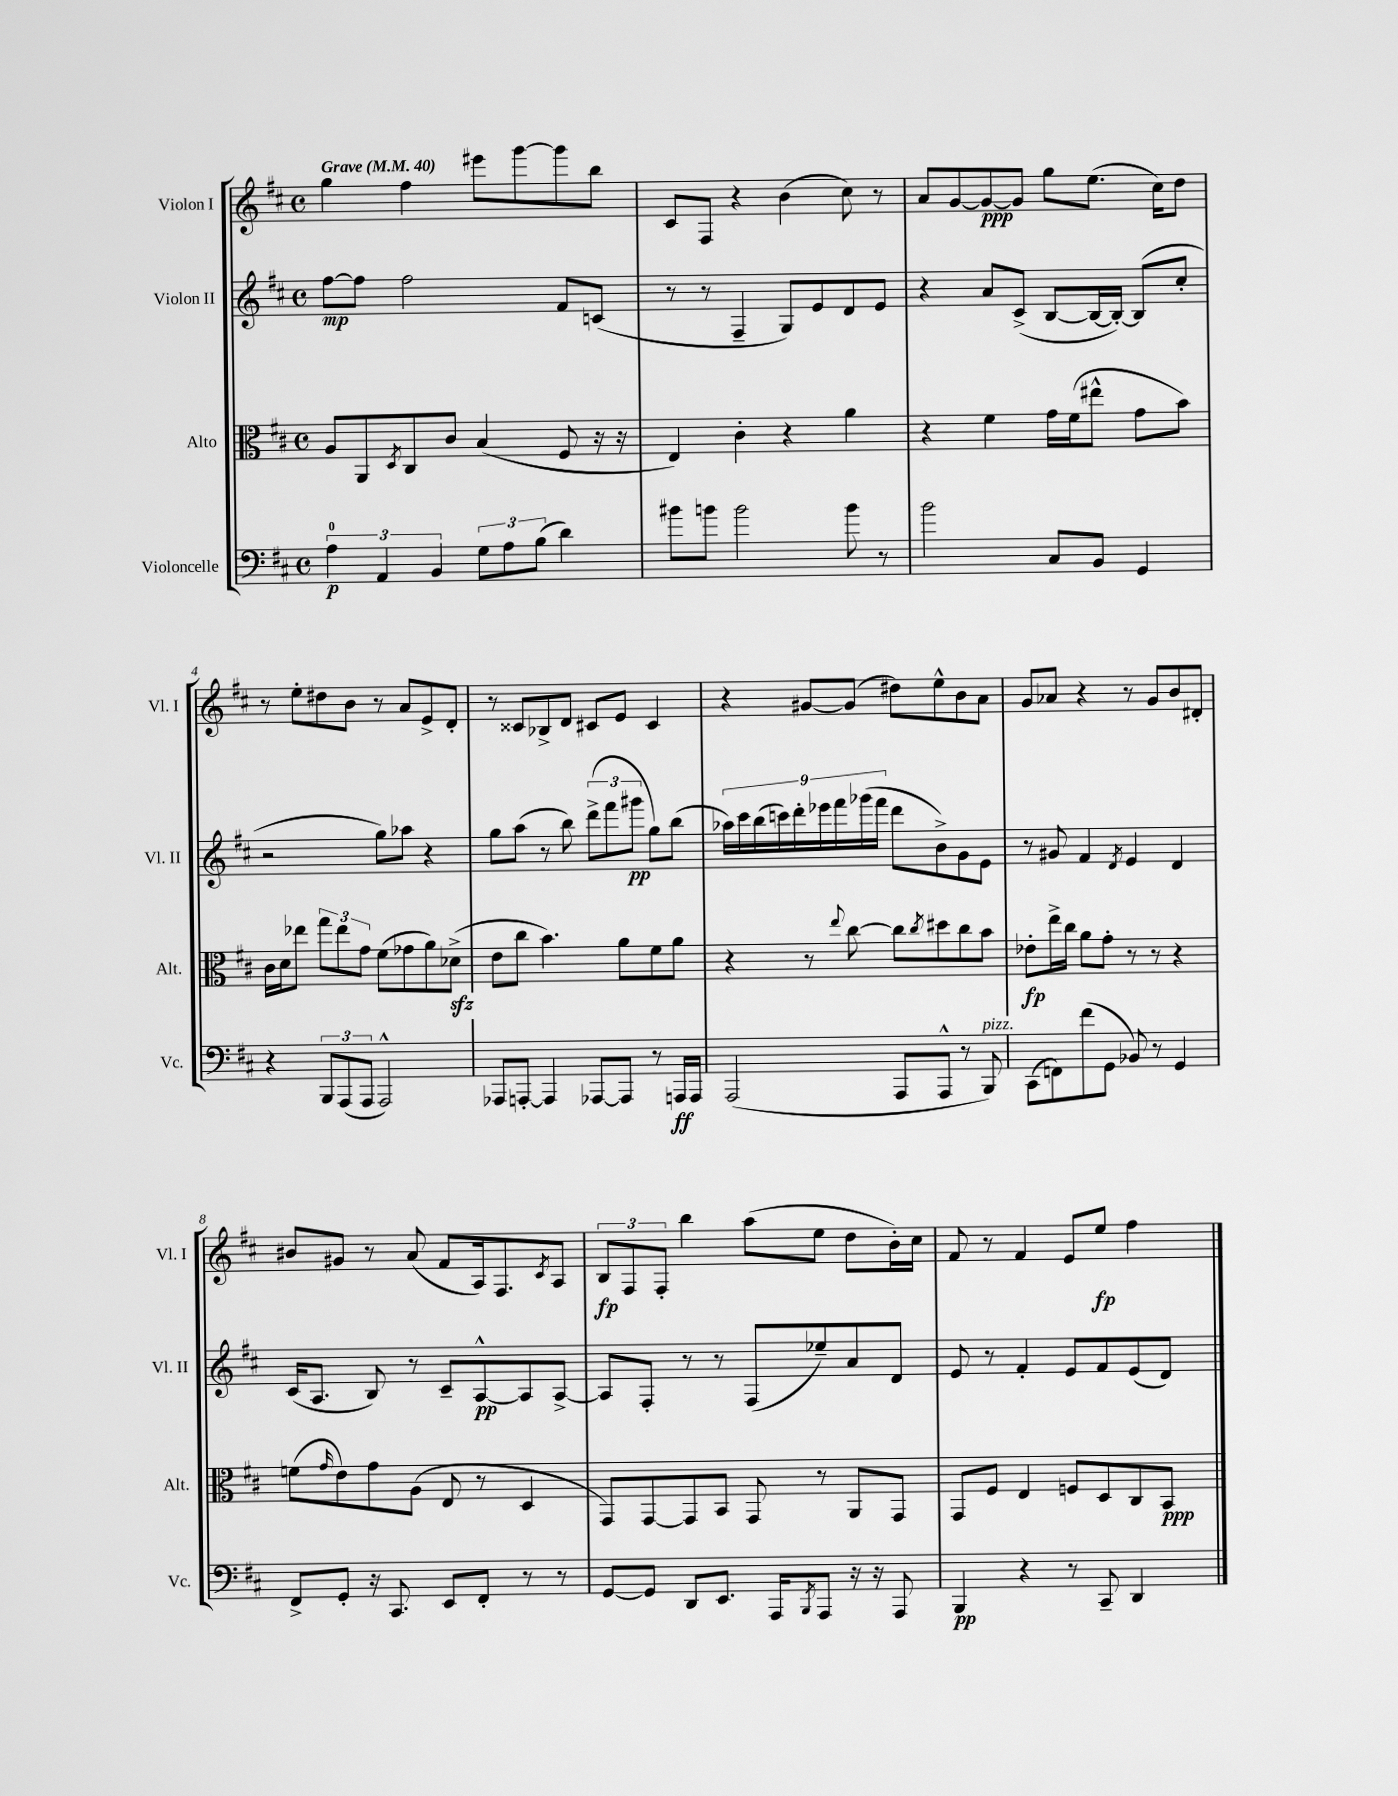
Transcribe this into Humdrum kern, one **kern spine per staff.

**kern	**dynam	**kern	**dynam	**kern	**dynam	**kern	**dynam
*part4	*part4	*part3	*part3	*part2	*part2	*part1	*part1
*staff4	*staff4	*staff3	*staff3	*staff2	*staff2	*staff1	*staff1
*I"Violoncelle	*	*I"Alto	*	*I"Violon II	*	*I"Violon I	*
*I'Vc.	*	*I'Alt.	*	*I'Vl. II	*	*I'Vl. I	*
*clefF4	*	*clefC3	*	*clefG2	*	*clefG2	*
*k[f#c#]	*	*k[f#c#]	*	*k[f#c#]	*	*k[f#c#]	*
*M4/4	*	*M4/4	*	*M4/4	*	*M4/4	*
*met(c)	*	*met(c)	*	*met(c)	*	*met(c)	*
*MM40	*	*MM40	*	*MM40	*	*MM40	*
=1	=1	=1	=1	=1	=1	=1	=1
!	!	!	!	!	!	!LO:TX:a:B:t=Grave	!
6A\	p	8A/L	.	[8ff#\L	mp	4gg\	.
.	.	8AA/	.	8ff#\J]	.	.	.
6AA/	.	.	.	.	.	.	.
.	.	8qD/	.	.	.	.	.
.	.	8C#/	.	2ff#\	.	4ff#\	.
6BB/	.	.	.	.	.	.	.
.	.	8c#/J	.	.	.	.	.
12G\L	.	(4B/	.	.	.	8eee#X\L	.
12A\	.	.	.	.	.	.	.
.	.	.	.	.	.	[8ggg\	.
(12B\J	.	.	.	.	.	.	.
4d\)	.	8F#/	.	8f#/L	.	8ggg\]	.
.	.	16r	.	(8cn/J	.	8bb\J	.
.	.	16r	.	.	.	.	.
=2	=2	=2	=2	=2	=2	=2	=2
8b#X\L	.	4E/)	.	8r	.	8c#/L	.
8bn\J	.	.	.	8r	.	8F#/J	.
2b\	.	4c#'\	.	4F#~/	.	4r	.
.	.	4r	.	8G/L)	.	(4b\	.
.	.	.	.	8e/	.	.	.
8b\	.	4a\	.	8d/	.	8cc#\)	.
8r	.	.	.	8e/J	.	8r	.
=3	=3	=3	=3	=3	=3	=3	=3
2b\	.	4r	.	4r	.	8a/L	.
.	.	.	.	.	.	[8g/	.
.	.	4f#\	.	8a/L	.	8g/_	ppp
.	.	.	.	(8c#^/J	.	8g/J]	.
8C#/L	.	16g\LL	.	[8B/L	.	8gg\L	.
.	.	(16f#\J	.	.	.	.	.
8BB/J	.	8ee#X^^\J	.	16B/L_	.	(8.ee\J	.
.	.	.	.	16B'/JJ_)	.	.	.
4GG/	.	8g\L	.	(8B/L]	.	.	.
.	.	.	.	.	.	16cc#\KL)	.
.	.	8b\J)	.	8cc#'/J	.	8dd\J	.
!!LO:LB:g=z
=4	=4	=4	=4	=4	=4	=4	=4
4r	.	16c#\LL	.	2r	.	8r	.
.	.	16d\J	.	.	.	.	.
.	.	8ee-X\J	.	.	.	8ee'\L	.
12BBB/L	.	12gg\L	.	.	.	8dd#X\	.
(12AAA/	.	12ee-\	.	.	.	.	.
.	.	.	.	.	.	8b\J	.
12AAA/J	.	12g\J	.	.	.	.	.
2AAA^^/)	.	(8f#\L	.	8gg\L)	.	8r	.
.	.	8g-X\	.	8aa-X\J	.	8a/L	.
.	.	8a\)	.	4r	.	8e^/	.
.	.	(8d-Xzz^\J	.	.	.	8d'/J	.
=5	=5	=5	=5	=5	=5	=5	=5
8AAA-X/L	.	8e\L	.	8gg\L	.	8r	.
[8AAAn'/J	.	8cc#\J	.	(8aa\J	.	8c##X/L	.
4AAA/]	.	4.b\)	.	8r	.	8B-X^/	.
.	.	.	.	8bb\)	.	8d/J	.
[8AAA-X/L	.	.	.	(12ddd^\L	.	8c#X/L	.
.	.	.	.	12fff#\	.	.	.
8AAA-/J]	.	8a\L	.	.	.	8e/J	.
.	.	.	.	12ggg#X\J	pp	.	.
8r	.	8f#\	.	8gg\L)	.	4c#/	.
16AAAn/LL	ff	8a\J	.	(8bb\J	.	.	.
16AAA/JJ	.	.	.	.	.	.	.
=6	=6	=6	=6	=6	=6	=6	=6
(2AAA/	.	4r	.	18aa-X\LL)	.	4r	.
.	.	.	.	18ccc#\	.	.	.
.	.	.	.	(18bb\	.	.	.
.	.	.	.	18cccn\)	.	.	.
.	.	.	.	18ddd'\	.	.	.
.	.	8r	.	.	.	[8g#X/L	.
.	.	.	.	18eee-X\	.	.	.
.	.	.	.	18fff#\	.	.	.
.	.	8qqee/	.	.	.	.	.
.	.	[8cc#\	.	.	.	(8g#/J]	.
.	.	.	.	(18ggg-X\	.	.	.
.	.	.	.	18fff#\JJ	.	.	.
8AAA/L	.	8cc#\L]	.	8ddd\L	.	8dd#X\L)	.
.	.	8qcc#/	.	.	.	.	.
8AAA^^/J	.	8dd#X\	.	8b^\)	.	8ee^^\	.
8r	.	8cc#\	.	8g\	.	8b\	.
!LO:TX:a:i:t=pizz.	!	!	!	!	!	!	!
8BBB/)	.	8b\J	.	8e\J	.	8a\J	.
=7	=7	=7	=7	=7	=7	=7	=7
(8CC#\L	.	8e-X'\L	fp	8r	.	8g/L	.
8FFn\)	.	16ee^\L	.	8g#X/	.	8a-X/J	.
.	.	16cc#\JJ	.	.	.	.	.
(8f#\	.	8a\L	.	4f#/	.	4r	.
8GG\J	.	8g'\J	.	.	.	.	.
.	.	.	.	8qd/	.	.	.
8BB-X/)	.	8r	.	4e/	.	8r	.
8r	.	8r	.	.	.	8g/L	.
4GG/	.	4r	.	4d/	.	8b/	.
.	.	.	.	.	.	8d#X'/J	.
!!LO:LB:g=z
=8	=8	=8	=8	=8	=8	=8	=8
8FF#^/L	.	(8fn\L	.	(16c#/KL	.	8b#X/L	.
.	.	.	.	8.A/J	.	.	.
.	.	16qqg/	.	.	.	.	.
8GG'/J	.	8e\)	.	.	.	8g#X/J	.
16r	.	8g\	.	8B/)	.	8r	.
8.CC#/	.	.	.	.	.	.	.
.	.	(8A\J	.	8r	.	(8a/	.
8EE/L	.	8E/	.	8c#~/L	.	8f#/L	.
8FF#'/J	.	8r	.	[8A^^/	pp	16A/k)	.
.	.	.	.	.	.	8.F#/	.
8r	.	4D/	.	8A/]	.	.	.
.	.	.	.	.	.	8qc#/	.
8r	.	.	.	[8A^/J	.	8A/J	.
=9	=9	=9	=9	=9	=9	=9	=9
[8GG/L	.	8GG/L)	.	8A/L]	.	12B/L	fp
.	.	.	.	.	.	12F#/	.
8GG/J]	.	[8GG/	.	8F#'/J	.	.	.
.	.	.	.	.	.	12F#'/J	.
8DD/L	.	8GG/]	.	8r	.	4bb\	.
8.EE/J	.	8BB/J	.	8r	.	.	.
.	.	8GG/	.	(8F#/L	.	(8aa\L	.
16AAA/KL	.	.	.	.	.	.	.
8qBBB/	.	.	.	.	.	.	.
8AAA/J	.	8r	.	8ee-X~/)	.	8ee\J	.
16r	.	8AA/L	.	8a/	.	8dd\L	.
16r	.	.	.	.	.	.	.
8AAA/	.	8GG/J	.	8d/J	.	16b'\L)	.
.	.	.	.	.	.	16cc#\JJ	.
=10	=10	=10	=10	=10	=10	=10	=10
4BBB/	pp	8GG/L	.	8e/	.	8f#/	.
.	.	8F#/J	.	8r	.	8r	.
4r	.	4E/	.	4f#'/	.	4f#/	.
8r	.	8Fn/L	.	8e/L	.	8e/L	.
8CC#~/	.	8D/	.	8f#/	.	8ee/J	fp
4DD/	.	8C#/	.	(8e/	.	4ff#\	.
.	.	8BB/J	ppp	8d/J)	.	.	.
==	==	==	==	==	==	==	==
*-	*-	*-	*-	*-	*-	*-	*-
